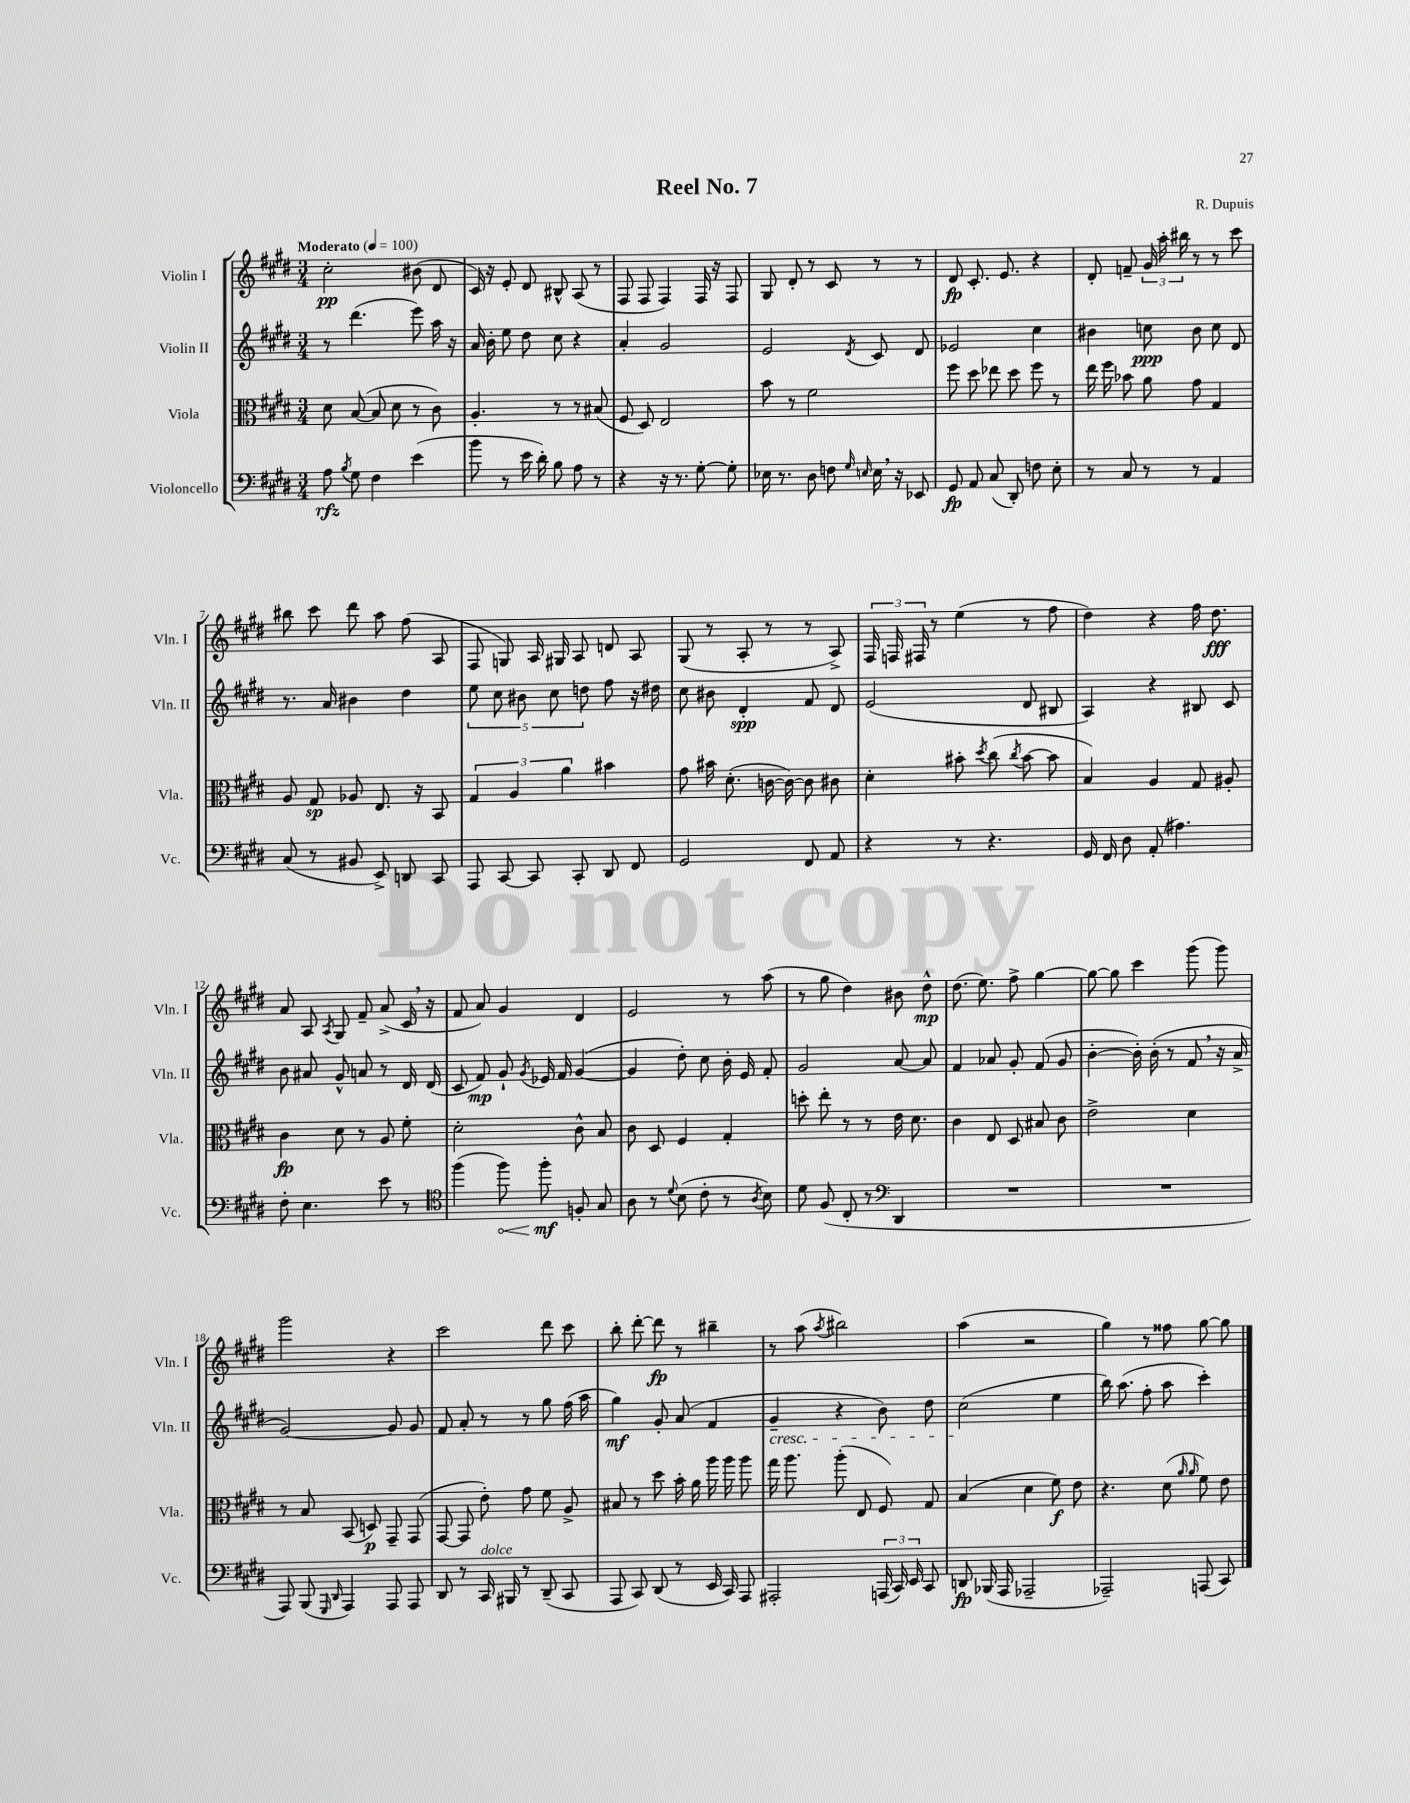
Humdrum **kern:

**kern	**kern	**kern	**kern
*staff4	*staff3	*staff2	*staff1
*clefF4	*clefC3	*clefG2	*clefG2
*k[f#c#g#d#]	*k[f#c#g#d#]	*k[f#c#g#d#]	*k[f#c#g#d#]
*M3/4	*M3/4	*M3/4	*M3/4
*MM100	*MM100	*MM100	*MM100
8A\	8d#\	8r	2cc#'\
8qB/	.	.	.
8G#\	([8B/	(4.ddd#\	.
4F#\	8B/]	.	.
.	8d#\	.	.
(4e\	8r	8eee\)	(8b#\
.	8c#\)	16aa\	8d#/
.	.	16r	.
=	=	=	=
8b\	4.A'/	16a/	16c#/)
.	.	16b'\	16r
8r	.	8ee\	8e'/
16e\	.	8dd#\	8d#/
16d#'\)	.	.	.
8B\	8r	8cc#\	8B#^^/
8A\	8r	4r	(8A/
8r	(8B#/	.	8r
=	=	=	=
4r	8F#/	4a'/	8F#/
.	8D#/)	.	8F#/
16r	2E/	2g#/	4F#/)
8.r	.	.	.
[8G#'\	.	.	16F#/
.	.	.	16r
8G#'\]	.	.	8F#/
=	=	=	=
16E-\	8b\	2e/	8G#/
8.r	.	.	.
.	8r	.	8d#'/
8D#\	2f#\	.	8r
8F\	.	.	8c#/
16qqG#/	.	.	.
16qqE/	.	8qd#/	.
16E\	.	8c#/	8r
16r	.	.	.
8EE-/	.	8d#/	8r
=	=	=	=
8GG#/	8ff#\	2e-/	8d#/
8AA/	8dd#\	.	8.c#'/
(8C#/	8ee-\	.	.
.	.	.	8.e/
8DD#'/)	8dd#\	.	.
8F\	8ff#\	4cc#\	4r
8E'\	8r	.	.
=	=	=	=
8r	16ee\	4b#\	8d#'/
.	16ff#\	.	.
8C#/	8b-\	.	8f~/
8r	8a\	8cc\	24g#/
.	.	.	24aa'\
.	.	.	24bb#\
8r	8g#\	8b#\	8r
4AA/	4G#/	8cc\	8r
.	.	8d#/	8ccc#\
=	=	=	=
(8C#/	8A/	8.r	8bb#\
8r	8G#/	.	8ccc#\
.	.	16a/	.
8BB#/	8A-/	4b#\	8ddd#\
8EE^/)	8.E/	.	8aa\
8DD/	.	4dd#\	(8ff#\
.	16r	.	.
8CC#/	8BB/	.	8A/
=	=	=	=
8AAA/	6G#/	10ee\	8F#/
.	.	10cc#\	.
[8CC#/	.	.	8G/)
.	6A/	.	.
.	.	10b#\	.
8CC#/]	.	.	16A/
.	.	10cc#\	.
.	.	.	16G#/
.	6a\	.	.
8CC#'/	.	.	8A/
.	.	10dd\	.
8DD#/	4b#\	8ff#\	8d/
8FF#/	.	16r	8A/
.	.	16dd#\	.
=	=	=	=
2GG#/	8g#\	8cc#\	(8G#/
.	16b#\	8b#\	8r
.	(8.d#'\	.	.
.	.	4d#'/	8A'/
.	[16c\	.	8r
.	16c\_)	.	.
8FF#/	8c\]	8f#/	8r
8AA/	8c#\	8d#/	8A^/)
=	=	=	=
4r	4d#'\	(2e/	24F#/
.	.	.	24F/
.	.	.	24F#/
.	.	.	8r
8r	8b#'\	.	(4ee\
.	8qdd#/	.	.
4.r	(8cc#\	.	.
.	8qcc#/	.	.
.	[8b#\	8d#/	8r
.	8b#\]	8B#/	8ff#\
=	=	=	=
16GG#/	4B/)	4A/)	4dd#\)
16FF#/	.	.	.
8D#\	.	.	.
(8AA'/	4A/	4r	4r
4.A#\)	.	.	.
.	8G#/	8B#/	16ff#\
.	.	.	8.dd#\
.	8A#'/	8c#/	.
=	=	=	=
8F#'\	4c#\	8b\	8a/
4.E\	.	8a#/	8A/
.	.	.	8qA/
.	8d#\	8g#^^/	8G#/
.	8r	8a/	8f#~/
8e\	8A/	8r	(8a^/
8r	8f#'\	16d#/	16c#/
.	.	(16d#/	16r
=	=	=	=
*clefC4	*	*	*
(4ff#\	2d#'\	8c#/	8f#/
.	.	8f#/)	8a/)
8ff#\)	.	8g#`/	4g#/
.	.	8qg#/	.
8ff#'\	.	16e-/	.
.	.	16f#/	.
8F'/	8c#^^\	([4g#/	4d#/
8G#/	8B/	.	.
=	=	=	=
8A\	8c#\	4g#/]	2e/
8r	8D#/	.	.
8qqd#/	.	.	.
(8B\	4F#/	8dd#'\)	.
8c#'\	.	8cc#\	.
8r	4G#'/	16b'\	8r
.	.	16e/	.
8qA/	.	.	.
8B\)	.	8f#'/	(8aa\
=	=	=	=
8d#\	8dd'\	2g#/	8r
(8F#/	8ee'\	.	8gg#\
8C#'/	8r	.	4dd#\)
8r	8r	.	.
*clefF4	*	*	*
4DD#/	16e\	[8a/	8b#\
.	8.d#\	.	.
.	.	8a/]	8dd#^^\
=	=	=	=
2.r	4c#\	4f#/	(8.dd#\
.	.	.	8.ee\)
.	8E/	8a-/	.
.	8D#/	8g#'/	8ff#^\
.	8B#/	(8f#/	[4gg#\
.	8c#\	8g#/	.
=	=	=	=
2.r	2e^\	[4b'\	8gg#\_
.	.	.	8gg#\]
.	.	16b'\])	4ccc#\
.	.	(16b'\	.
.	.	8r	.
.	4d#\	8f#/	(8ggg#\
.	.	16r	8ggg#\)
.	.	16a^/	.
=	=	=	=
8AAA/)	8r	[2g#/)	2ggg#\
(8BBB/	8B/	.	.
16qqGGG#/	.	.	.
16qqDD#/	.	.	.
4AAA/)	(8BB/	.	.
.	8D/)	.	.
8AAA/	8GG#~/	8g#/]	4r
8AAA/	(8GG#/	8g#/	.
=	=	=	=
8DD#/	[8GG#/	8f#/	2ccc#\
8r	8GG#/]	8a'/	.
16CC#/	8e'\)	8r	.
16BBB#/	.	.	.
8r	8g#\	8r	.
(8DD#~/	8f#\	8gg#\	8ddd#\
8CC#/	8A^/	(16ff#\	8ccc#\
.	.	16aa\	.
=	=	=	=
8AAA/	8B#/	4gg#\)	8bb'\
8CC#/)	8r	.	[8ddd#'\
(8DD#/	8dd#\	8g#'/	8ddd#\]
8r	16b'\	(8a/	8r
.	16a\	.	.
16EE/	16aa\	4f#/	4bb#~\
16CC#/)	16aa\	.	.
8AAA/	8aa\	.	.
=	=	=	=
2AAA#'/	16gg#\	4g#~/	8r
.	8.aa\	.	.
.	.	.	(8aa\
.	.	.	8qaa/
.	(8aa'\	4r	2bb#\)
.	8E/	.	.
(24AAA/	8F#/)	8b\)	.
24CC#/)	.	.	.
24EE/	.	.	.
8CC#/	8G#/	8dd#\	.
=	=	=	=
8DD/	(4B/	(2cc#\	(4aa\
(16BBB-/	.	.	.
16AAA/	.	.	.
2AAA-~/	4d#\	.	2r
.	8f#\)	4ee\	.
.	8e\	.	.
=	=	=	=
2AAA-~/)	4.r	16bb\)	4gg#\)
.	.	(8.aa\	.
.	.	8ff#'\	8r
.	(8d#\	8aa\	8ff##\
.	16qqa/	.	.
.	16qqa/	.	.
(8AAA/	8f#\)	4ccc#'\)	[8gg#\
8CC#/)	8e\	.	8gg#\]
==	==	==	==
*-	*-	*-	*-
